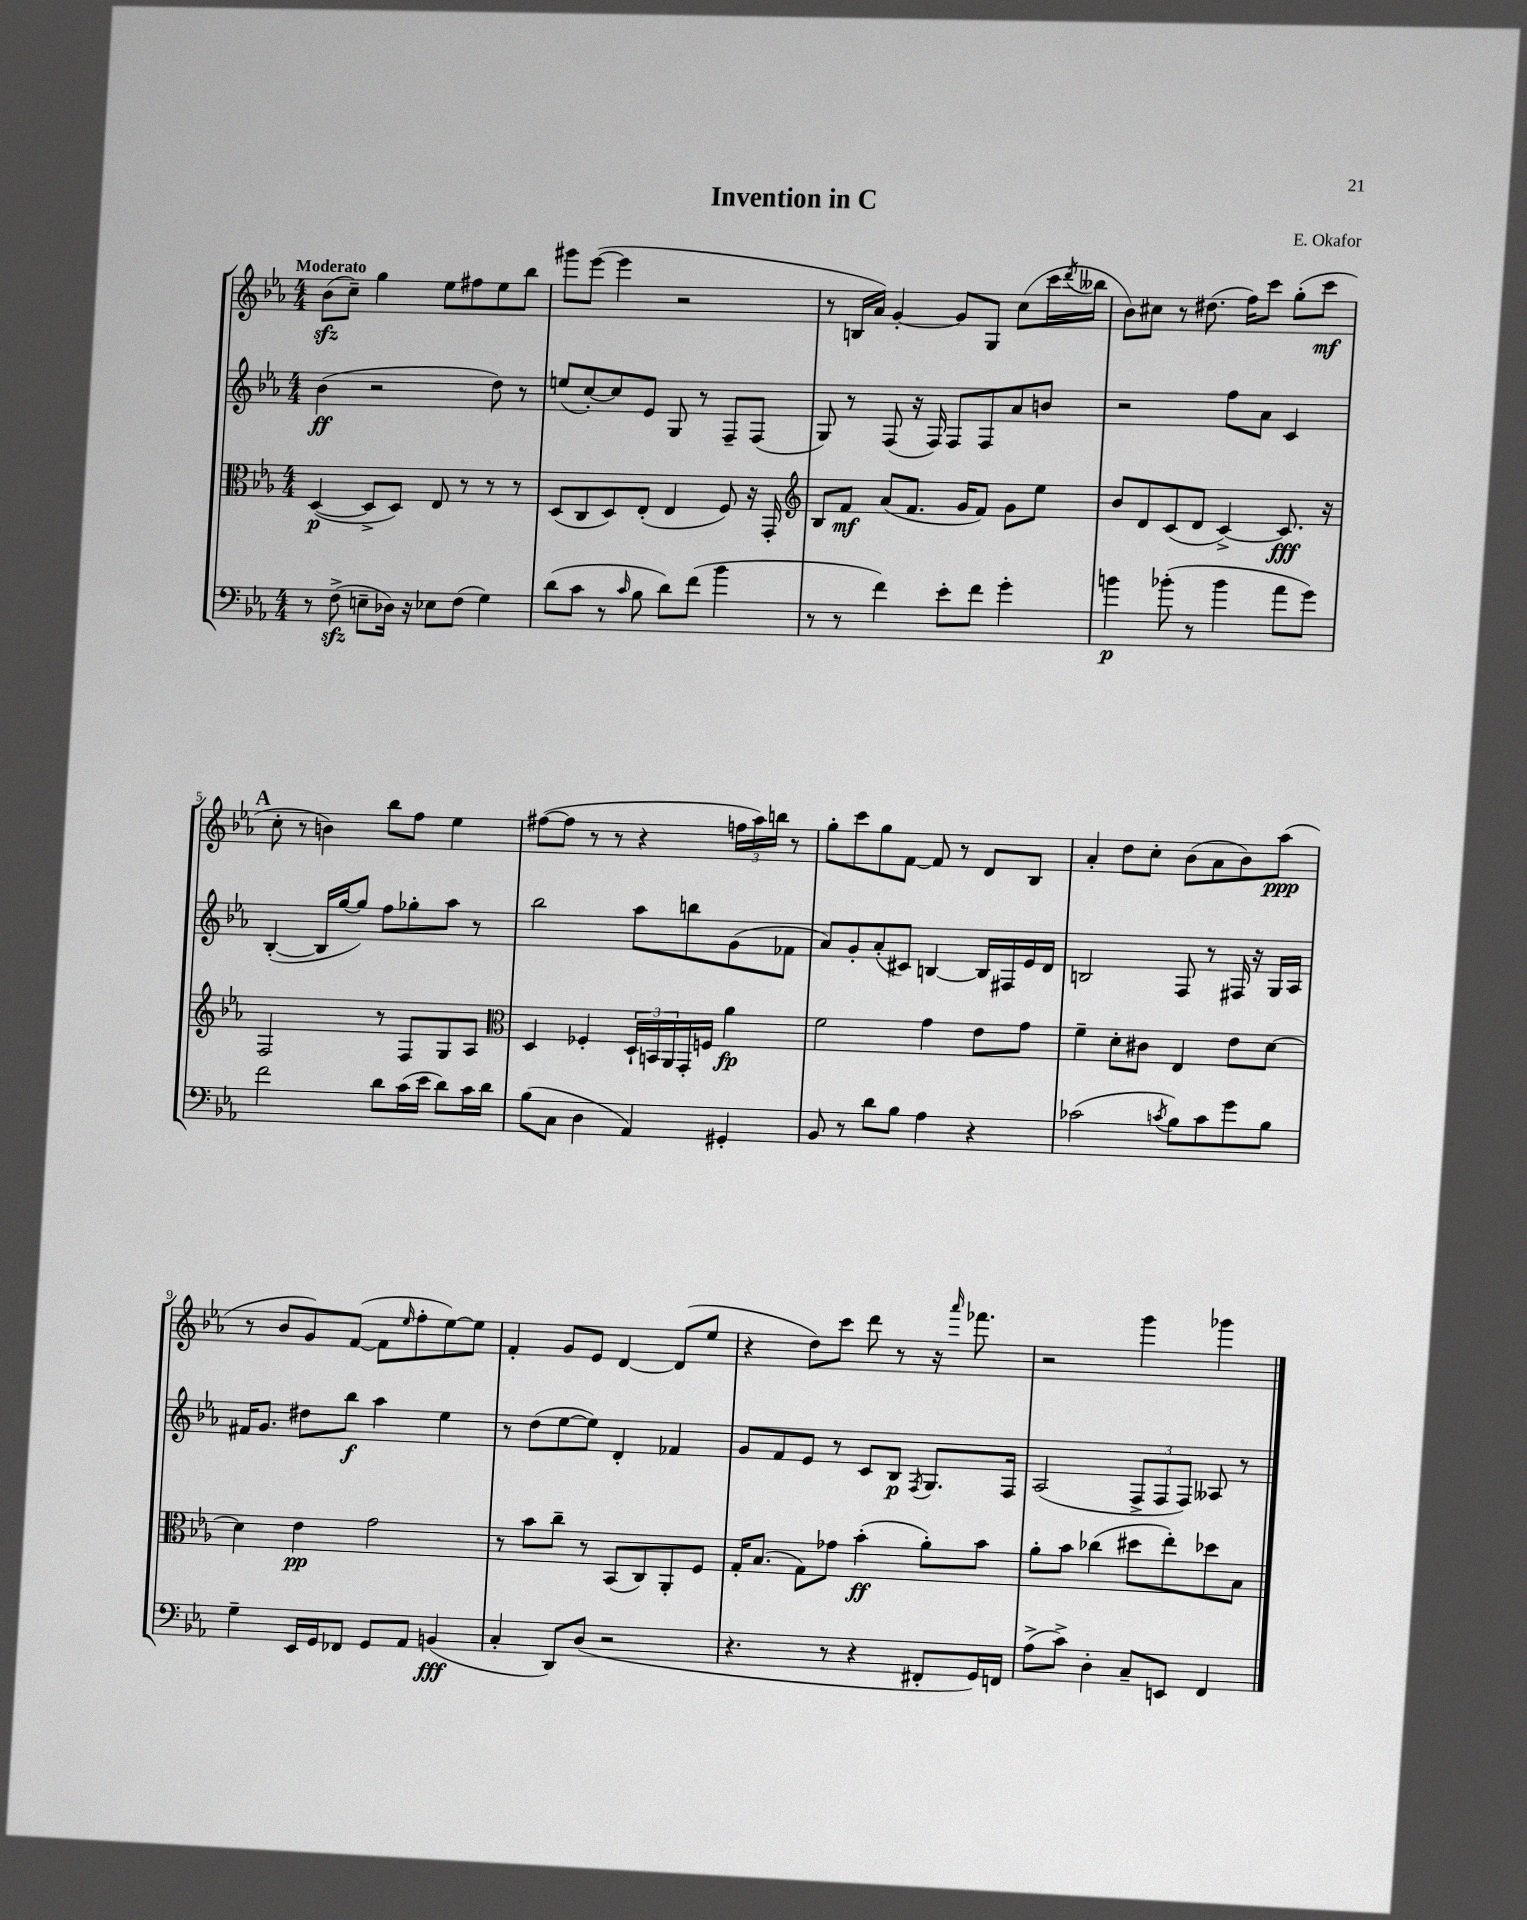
\header { title = "Invention in C" composer = "E. Okafor" }
<<
\new StaffGroup <<
\new Staff = "s0" {
    \clef treble \key ees \major \numericTimeSignature \time 4/4 \tempo "Moderato"
    bes'8\sfz( c''8--) g''4 ees''8 fis''8 ees''8 bes''8 |
    gis'''8 ees'''8~( ees'''4 r2 |
    r8 b16 aes'16) g'4~-. g'8 g8 c''8( c'''16 \acciaccatura { d'''8 } beses''16 |
    bes'8) cis''8 r8 dis''8.( f''16) c'''8 g''8-.( c'''8\mf |
    \mark \markup { \bold "A" } c''8-. r8 b'4) bes''8 f''8 ees''4 |
    fis''8~( fis''8 r8 r8 r4 \tuplet 3/2 { f''16 aes''16) b''16 } r8 |
    g''8-. c'''8 g''8 f'8~ f'8 r8 d'8 bes8 |
    aes'4-. d''8 c''8-. bes'8( aes'8 bes'8) aes''8\ppp( |
    r8 bes'8 g'8) f'8~( f'8 \grace { ees''16 } f''8-. ees''8~) ees''8 |
    f'4-. g'8 ees'8 d'4~ d'8( ees''8 |
    r4 d''8) c'''8 d'''8 r8 r16 \grace { aes'''16 } fes'''8. |
    r2 g'''4 ges'''4 \bar "|." |
}
\new Staff = "s1" {
    \clef treble \key ees \major \numericTimeSignature \time 4/4
    bes'4\ff( r2 d''8) r8 |
    e''8( c''8~-.) c''8 ees'8 g8 r8 f8-- f8( |
    g8) r8 f8( r16 f16) f8 f8 aes'8 b'8 |
    r2 f''8 aes'8 c'4 |
    \mark \markup { \bold "A" } bes4~-.( bes16 g''16~ g''8) f''8 ges''8-. aes''8 r8 |
    bes''2 aes''8 b''8 g'8( fes'8 |
    aes'8) g'8-. aes'8-.( cis'8) b4~ b16 fis16 ees'16 d'16 |
    b2 f8 r8 fis16 r16 g16 aes16 |
    fis'16 g'8. dis''8 bes''8\f aes''4 ees''4 |
    r8 d''8( ees''8~ ees''8) d'4-. fes'4 |
    g'8 f'8 ees'8 r8 c'8 bes8\p \acciaccatura { f8 } g8. f16 |
    aes2( \tuplet 3/2 { f8-> f8 f8) } aeses8 r8 \bar "|." |
}
\new Staff = "s2" {
    \clef alto \key ees \major \numericTimeSignature \time 4/4
    d4~\p( d8-> d8) ees8 r8 r8 r8 |
    d8( c8 d8) ees8-.( ees4 f8) r16 g,16-. |
    \clef treble bes8 f'8\mf aes'8( f'8. g'16 f'8) g'8 ees''8 |
    bes'8 d'8 c'8( d'8 c'4~->) c'8.\fff r16 |
    \mark \markup { \bold "A" } f2 r8 f8 g8 aes8 |
    \clef alto d4 fes4-. \tuplet 3/2 { d16-! b,16 aes,16 } g,16-. f16 aes'4\fp |
    f'2 g'4 ees'8 g'8 |
    f'4-- d'8-. cis'8 ees4 ees'8 d'8~ |
    d'4 ees'4\pp g'2 |
    r8 bes'8 c''8-- r8 bes,8( c8) aes,8-. f8 |
    g16-. bes8.( g8) ges'8 bes'4-.\ff( aes'8-.) bes'8 |
    aes'8-. bes'8 ces''4( dis''8 ees''8-.) des''8 bes8 \bar "|." |
}
\new Staff = "s3" {
    \clef bass \key ees \major \numericTimeSignature \time 4/4
    r8 f8->\sfz( e8-- des16) r16 ees8 f8( g4) |
    d'8( c'8 r8 \grace { c'16 } bes8 d'8) f'8( bes'4 |
    r8 r8 f'4) ees'8-. f'8 g'4-. |
    b'4\p bes'8-.( r8 bes'4 aes'8 g'8) |
    \mark \markup { \bold "A" } f'2 d'8 c'16( ees'16 d'8) c'16 d'16 |
    bes8( c8 d4 aes,4) gis,4-. |
    bes,8 r8 d'8 bes8 aes4 r4 |
    ces'2( \acciaccatura { c'8 } bes8) c'8 g'8 bes8 |
    g4-- ees,16 g,16 fes,8 g,8 aes,8 b,4\fff( |
    c4-. d,8) d8( r2 |
    r4. r8 r4 fis,8-. g,16) f,16 |
    aes8->( c'8->) d4-. c8-- e,8 f,4 \bar "|." |
}
>>
>>
